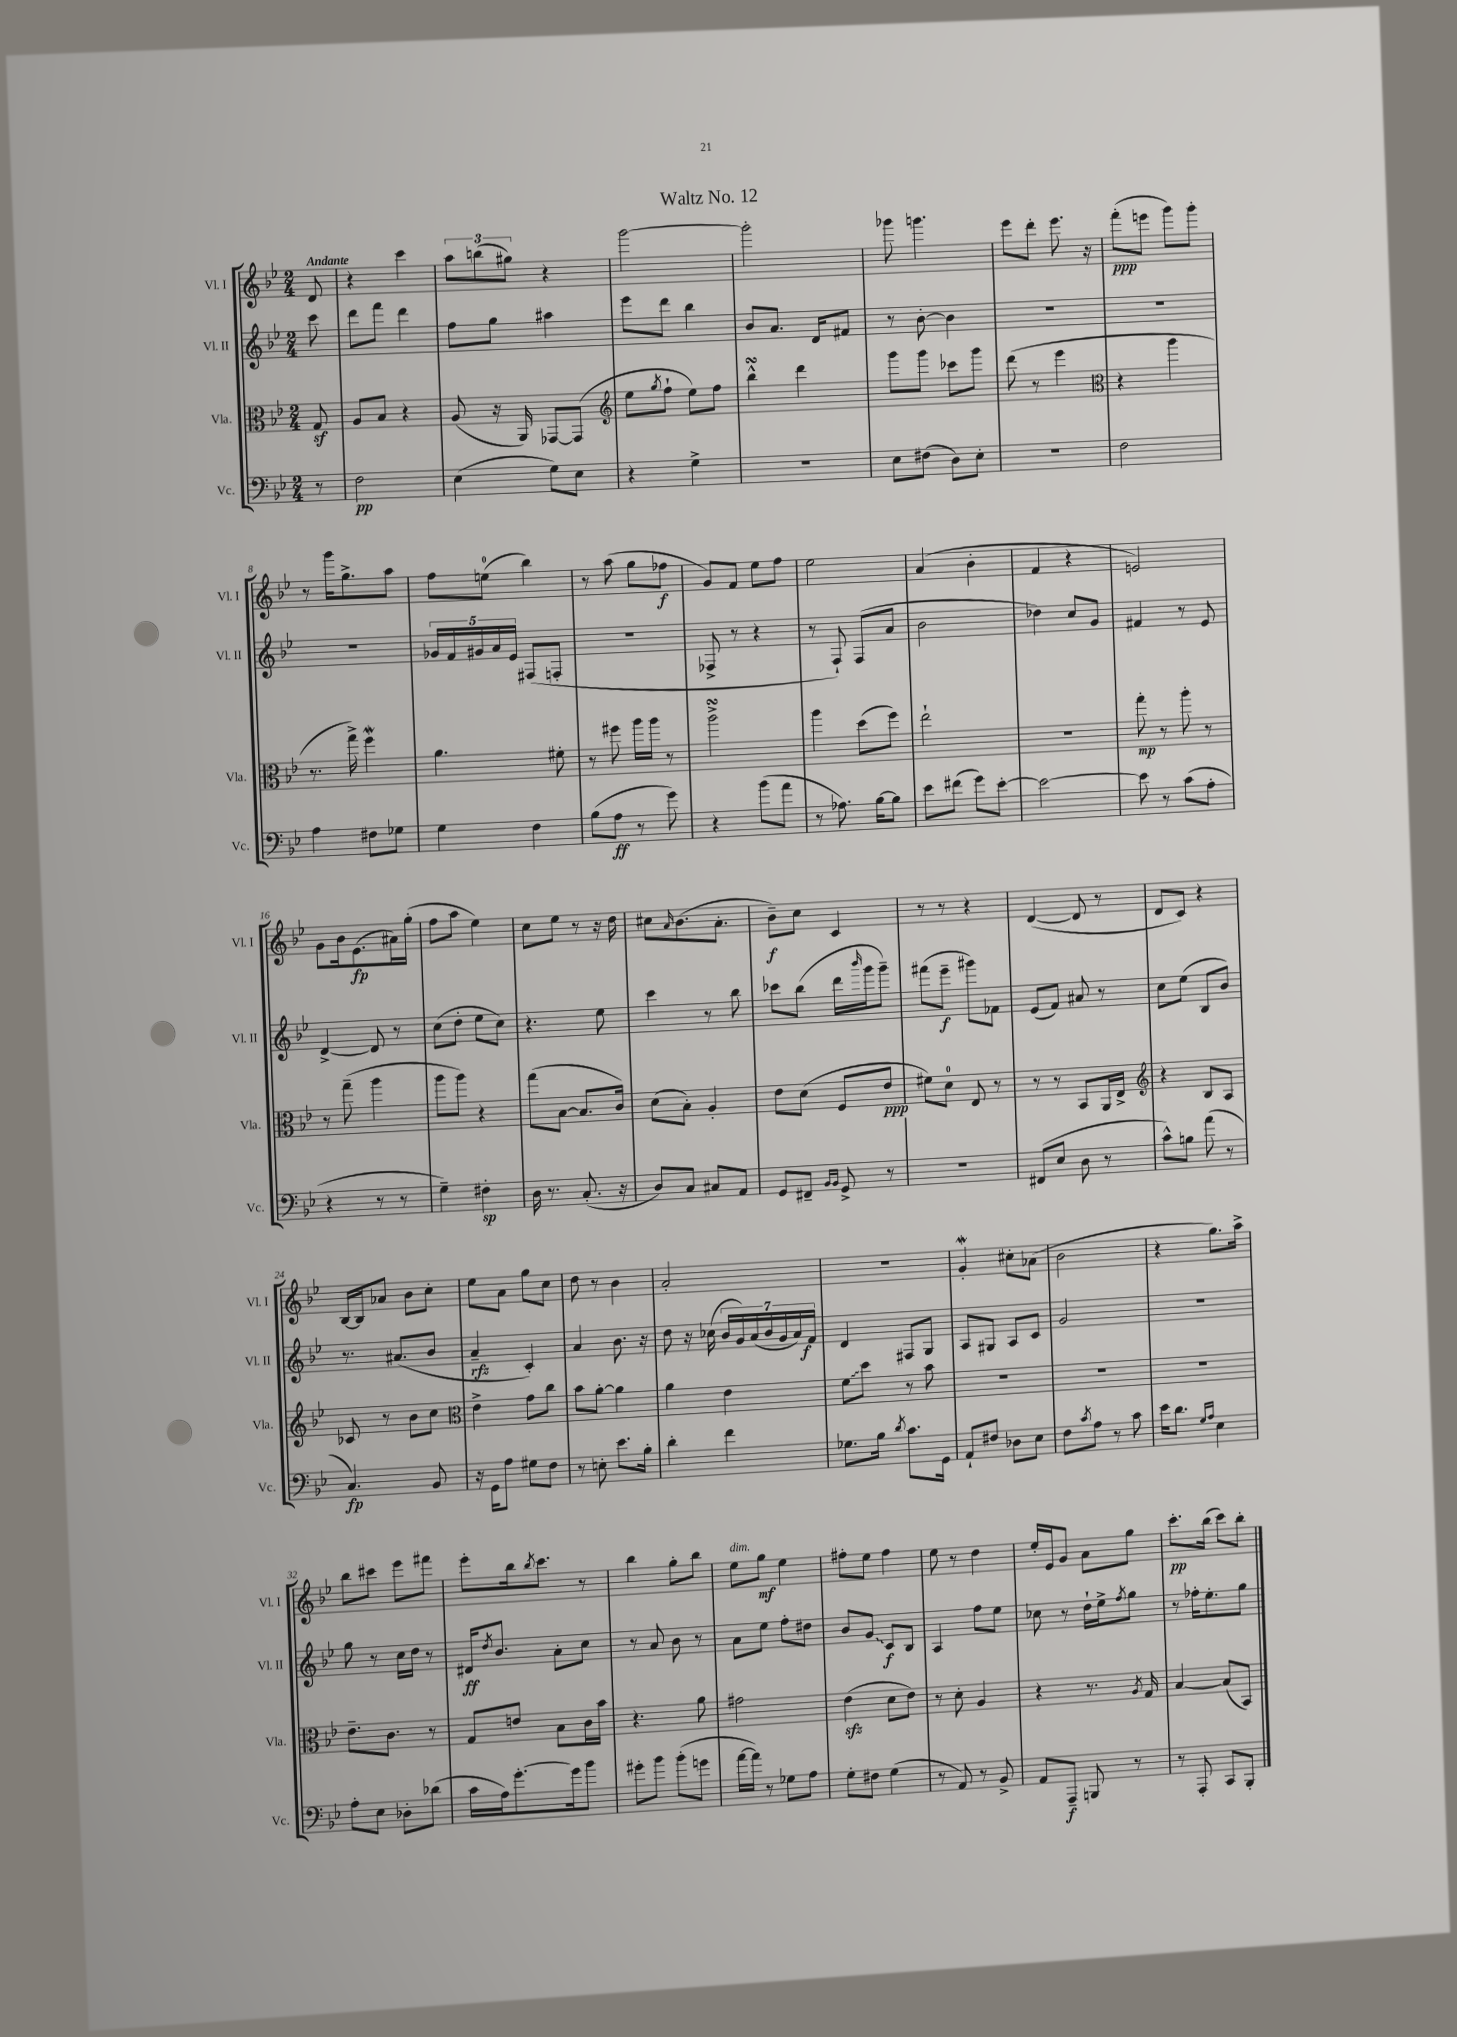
\header { title = "Waltz No. 12" }
<<
\new StaffGroup <<
\new Staff = "s0" \with { instrumentName = "Vl. I" shortInstrumentName = "Vl. I" } {
    \clef treble \key bes \major \numericTimeSignature \time 2/4 \partial 8 \tempo "Andante"
    d'8 |
    r4 c'''4 |
    \tuplet 3/2 { a''8 b''8( gis''8) } r4 |
    g'''2~ |
    g'''2-. |
    ges'''8 g'''4. |
    ees'''8 d'''8-. ees'''8. r16 |
    f'''8-.\ppp( e'''8 g'''8) g'''8-. |
    r8 g'''16 g''8.-> a''8 |
    f''8 e''8-0( bes''4) |
    r8 a''8( g''8 fes''8\f |
    g'8) f'8 ees''8 f''8 |
    ees''2 |
    a'4( bes'4-. |
    f'4 r4 |
    e'2) |
    g'8 bes'16 ees'8.\fp( ais'16) g''16-.( |
    f''8 a''8 ees''4) |
    c''8 ees''8 r8 r16 d''16 |
    cis''8 \grace { a'16 } bes'8.( a'8.-. |
    bes'8--\f) c''8 c'4 |
    r8 r8 r4 |
    d'4~( d'8 r8 |
    d'8 c'8) r4 |
    bes16~ bes16 aes'8 bes'8 c''8-. |
    ees''8 a'8 g''8 c''8 |
    d''8 r8 bes'4 |
    a'2-. |
    r2 |
    g'4-.\mordent cis''8-. aes'8( |
    bes'2 |
    r4 g''8.) a''16-> |
    bes''8 cis'''8 ees'''8 fis'''8 |
    ees'''8-. bes''16 \acciaccatura { bes''8 } c'''8. r8 |
    bes''4 g''8-. bes''8 |
    ees''8^\markup { \italic "dim." } g''8\mf ees''4 |
    fis''8-. ees''8 fis''4 |
    ees''8 r8 d''4 |
    ees''16-. ees'16 g'8 a'8 g''8 |
    c'''8.-.\pp bes''16( c'''8) bes''8-. \bar "|." |
}
\new Staff = "s1" \with { instrumentName = "Vl. II" shortInstrumentName = "Vl. II" } {
    \clef treble \key bes \major \numericTimeSignature \time 2/4 \partial 8
    c'''8 |
    d'''8 f'''8 d'''4 |
    f''8 g''8 ais''4 |
    ees'''8 d'''8 bes''4 |
    bes'8 a'8. d'16 fis'8 |
    r8 bes'8~-. bes'4 |
    R2 |
    R2 |
    R2 |
    \tuplet 5/4 { ges'16 f'16 gis'16 a'16 ees'16 } fis8( f8-. |
    R2 |
    fes8-> r8 r4 |
    r8 f8-!) f8( a'8 |
    bes'2 |
    des''4) c''8 g'8 |
    fis'4 r8 ees'8 |
    d'4~-> d'8 r8 |
    c''8( d''8-. ees''8 c''8) |
    r4. ees''8 |
    c'''4 r8 bes''8 |
    ces'''8 bes''8( d'''16 \grace { bes'''16 } g'''16 g'''8--) |
    fis'''8( ees'''8--\f gis'''8) fes'8 |
    ees'8( f'8) ais'8 r8 |
    c''8 ees''8( bes8 bes'8) |
    r8. ais'8.( bes'8 |
    a'4--\rfz c'4-.) |
    a'4 bes'8. r16 |
    d''8 r16 ces''16( \tuplet 7/4 { bes'16 g'16) a'16( bes'16 g'16 a'16) f'16\f } |
    d'4 fis8 g8 |
    a8 gis8 a8 c'8 |
    g'2 |
    R2 |
    g''8 r8 c''16 d''16 r8 |
    dis'16\ff \acciaccatura { d''8 } bes'8. a'8-. c''8 |
    r8 a'8 bes'8 r8 |
    a'8 ees''8 f''8-. dis''8 |
    bes'8 \once \override Glissando.style = #'zigzag g'8\glissando c'8\f bes8 |
    a4 f''8 ees''8 |
    ces''8 r8 d''16-! ees''16-> \acciaccatura { f''8 } g''8 |
    r8 fes''16-. ees''8.-. g''8 \bar "|." |
}
\new Staff = "s2" \with { instrumentName = "Vla." shortInstrumentName = "Vla." } {
    \clef alto \key bes \major \numericTimeSignature \time 2/4 \partial 8
    g8\sf |
    a8 bes8 r4 |
    a8( r16 a,16) ges,8~ ges,8( |
    \clef treble ees''8 \acciaccatura { g''8 } f''8-! ees''8) f''8 |
    bes''4-^\turn d'''4 |
    g'''8 g'''8 ces'''8 g'''8 |
    d'''8( r8 ees'''4 |
    \clef alto r4 a''4 |
    r8. g''16->) f''4\mordent |
    a'4. fis'8-. |
    r8 fis''8 a''16 a''16 r8 |
    a''2->\turn |
    a''4 d''8( f''8) |
    ees''2-! |
    R2 |
    g''8-.\mp r8 a''8-. r8 |
    r8 g''8--( a''4 |
    a''8 a''8) r4 |
    g''8( bes8~ bes8. c'16) |
    d'8( bes8-.) a4-. |
    ees'8 d'8( f8 ees'8\ppp |
    fis'8) d'8-0 ees8 r8 |
    r8 r8 bes,8 a,16 ees16-> |
    \clef treble r4 bes8 a8 |
    ces'8 r8 bes'8 c''8 |
    \clef alto ees'4-> g'8 c''8 |
    bes'8 a'8~-. a'4 |
    a'4 ees'4 |
    \once \override Glissando.style = #'zigzag f'8\glissando d''8 r8 bes'8 |
    R2 |
    R2 |
    R2 |
    ees'8.-- c'8. r8 |
    g8 e'8 bes8 c'16 bes'16 |
    r4. a'8 |
    gis'2 |
    ees'4\sfz( d'8 ees'8) |
    r8 d'8-. a4 |
    r4 r8. \acciaccatura { a8 } g16 |
    bes4~ bes8( bes,8) \bar "|." |
}
\new Staff = "s3" \with { instrumentName = "Vc." shortInstrumentName = "Vc." } {
    \clef bass \key bes \major \numericTimeSignature \time 2/4 \partial 8
    r8 |
    f2\pp |
    ees4( g8) ees8 |
    r4 g4-> |
    r2 |
    ees8 fis8( d8) ees8-. |
    r2 |
    f2 |
    a4 fis8 ges8 |
    g4 f4 |
    bes8( a8\ff r8 g'8) |
    r4 bes'8( a'8 |
    r8 aes8.) bes16~ bes8 |
    ees'8 fis'8( g'8) ees'8~-. |
    ees'2~ |
    ees'8 r8 c'8( a8-. |
    r4 r8 r8 |
    g4--) fis4-.\sp |
    d16 r8. c8.-.( r16 |
    d8) c8 cis8 a,8 |
    g,8 fis,8-- \grace { bes,16 bes,16 } g,8-> r8 |
    R2 |
    fis,8( ees8 d8 r8 |
    c'8-^) b8 a'8( r8 |
    c4.\fp) bes,8 |
    r16 g,16 a8 gis8 f8 |
    r8 e8-. ees'8. bes16-. |
    d'4-. f'4 |
    ges8. bes16 \acciaccatura { d'8 } c'8. g,16 |
    a,8-! fis8 des8 ees8 |
    f8 \acciaccatura { c'8 } a8 r8 c'8 |
    ees'16 d'8. \grace { g16 a16 } ees4 |
    a8-. ees8 des8-. des'8( |
    c'16 a16) g'8.~-. g'16 bes'8 |
    gis'8-. bes'8 bes'8-.( g'8 |
    a'16~ a'16) r8 ges8 a8 |
    g8-. fis8 g4( |
    r8 a,8) r8 bes,8-> |
    a,8 a,,8--\f b,,8 r8 |
    r8 a,,8-. c,8 bes,,8-. \bar "|." |
}
>>
>>
